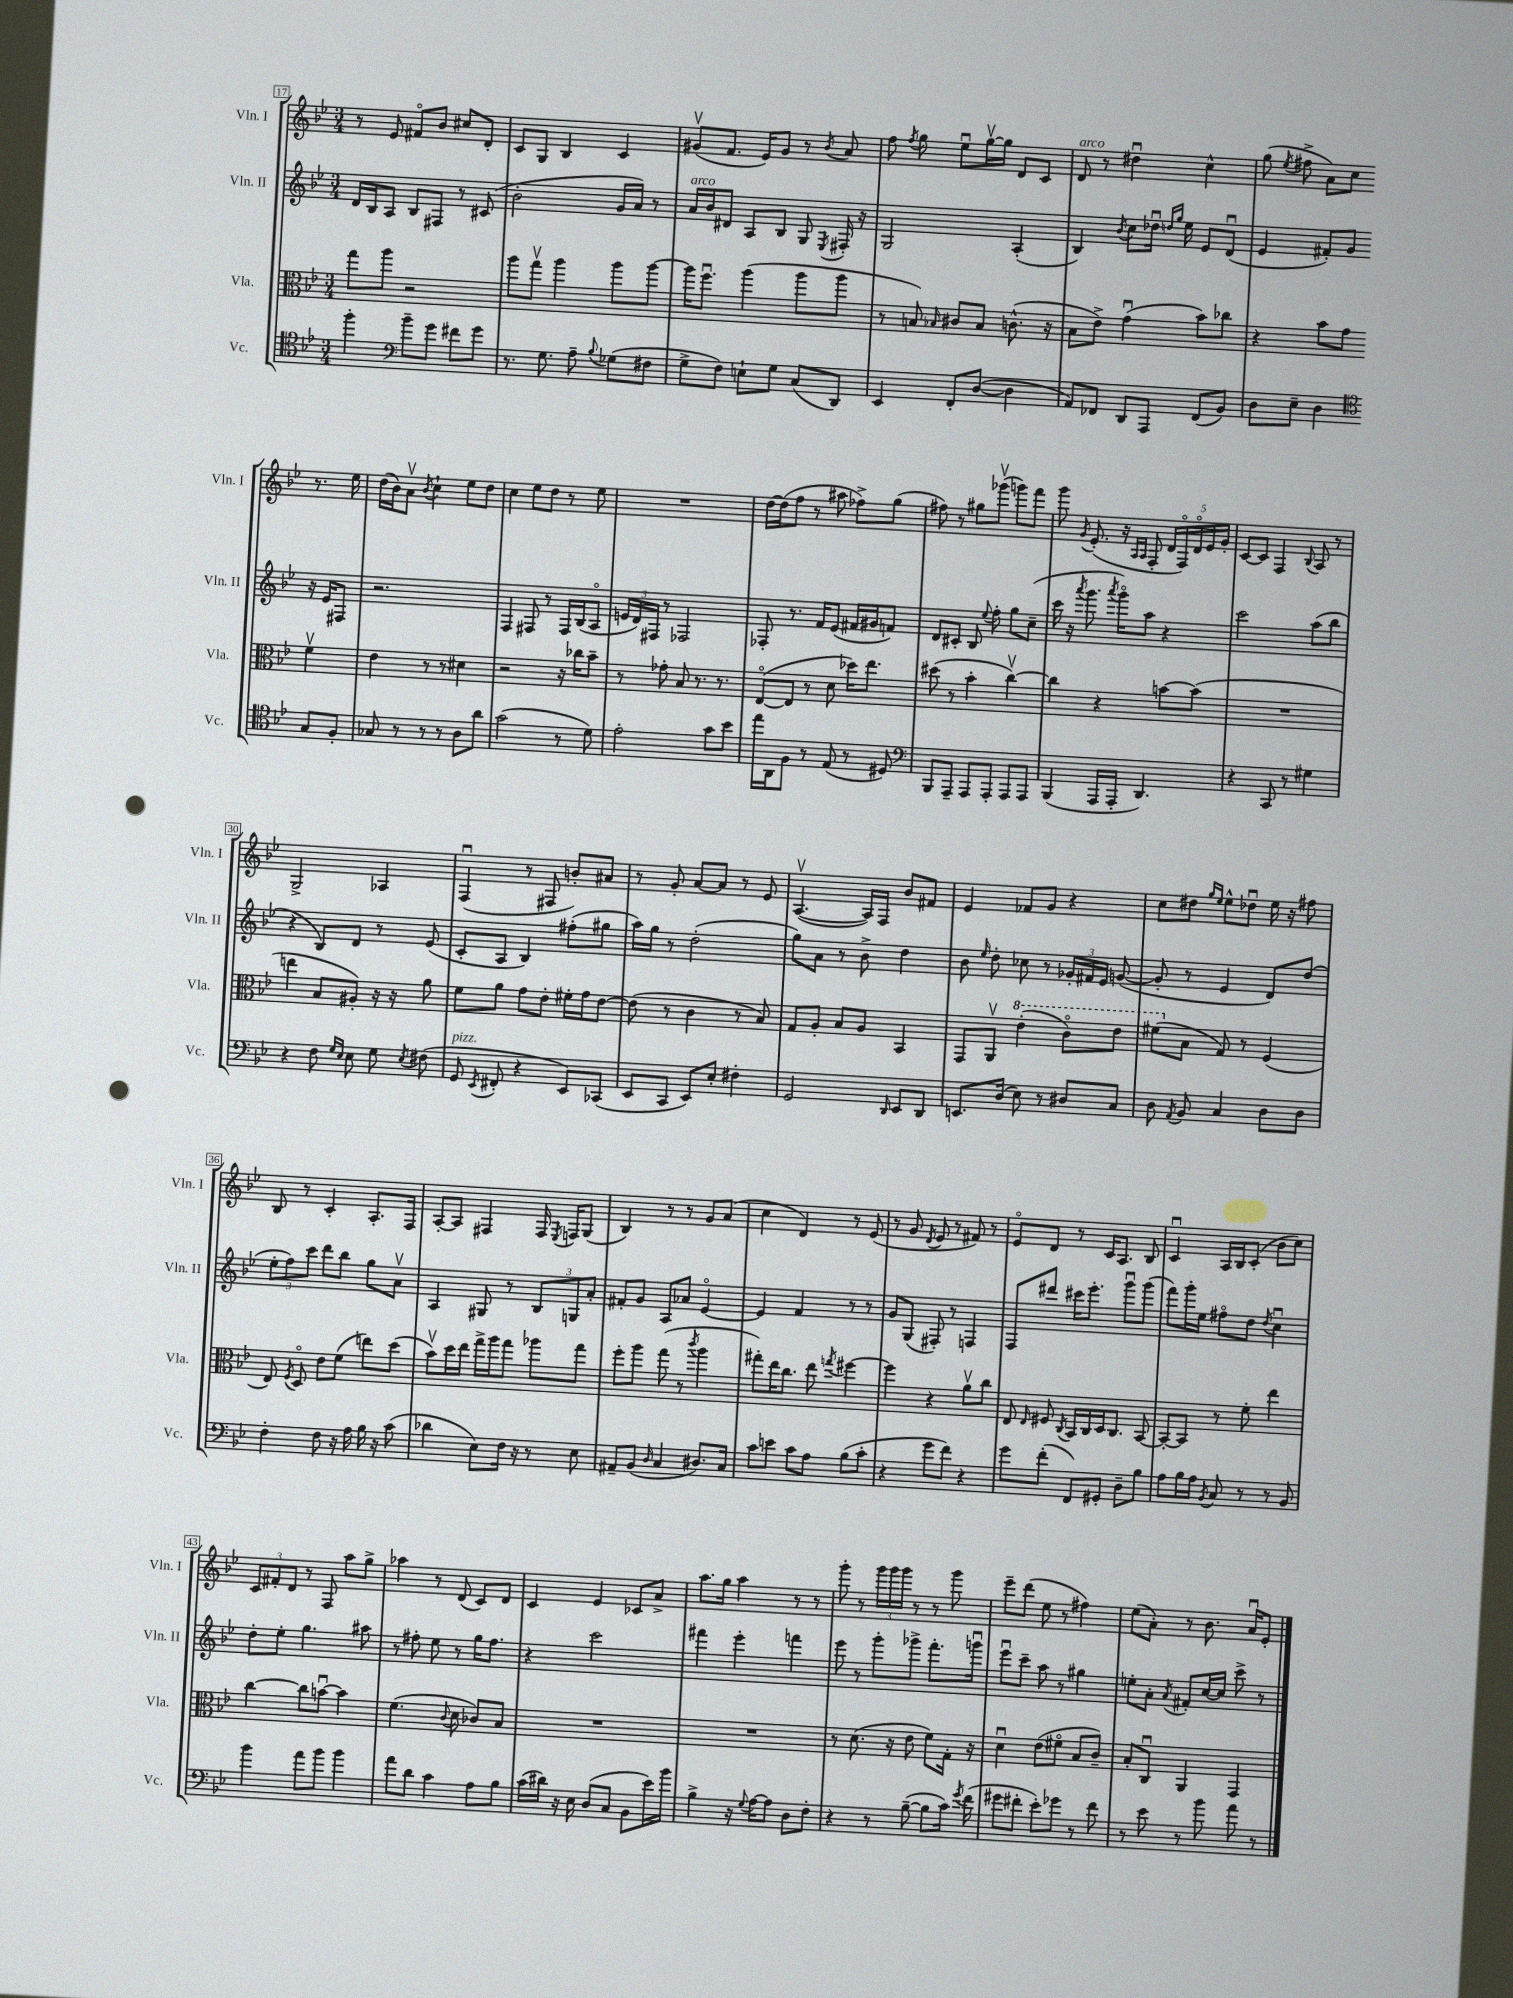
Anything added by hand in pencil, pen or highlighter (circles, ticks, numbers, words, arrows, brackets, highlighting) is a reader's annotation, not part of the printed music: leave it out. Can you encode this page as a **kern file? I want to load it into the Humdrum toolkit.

**kern	**kern	**kern	**kern
*part4	*part3	*part2	*part1
*staff4	*staff3	*staff2	*staff1
*I"Vc.	*I"Vla.	*I"Vln. II	*I"Vln. I
*I'Vc.	*I'Vla.	*I'Vln. II	*I'Vln. I
*clefC4	*clefC3	*clefG2	*clefG2
*k[b-e-]	*k[b-e-]	*k[b-e-]	*k[b-e-]
*M3/4	*M3/4	*M3/4	*M3/4
=17	=17	=17	=17
4ff'\	8gg\L	16d/LL	8r
.	.	16B-/J	.
.	8aa\J	8A/J	8e-/
*clefF4	*	*	*
8b-~\L	2r	8B-/L	8f#X/L
8g\J	.	8F#X/J	8b-/J
8f#X\L	.	8r	8cc#X/L
8g\J	.	(8c#X/	8d'/J
=18	=18	=18	=18
8.r	8aa\L	2b-'\	8c/L
.	8ggv\J	.	8G/J
8.G\	.	.	.
.	4aa\	.	4B-/
8A~\	.	.	.
8qqB-/	.	.	.
(8G-X\L	8aa\L	16g/LL	4c/
.	.	16a/JJ)	.
8F#X\J	[8aa\J	8r	.
=19	=19	=19	=19
!	!	!LO:TX:a:i:t=arco	!
8G^\L	16aa\KL]	16a/LL	(8g#Xv/L
.	8.ffu\J	16b-/J	.
8F\J)	.	8d#X/J	8.f/J
8En`\L	(4aa\	8A/L	.
.	.	.	16e-/KL)
8G\J	.	8B-/J	8g#/J
(8C/L	8aa\L	8G/	8r
.	.	8qE-/	8qb-/
8DD/J)	8aa\J	16F#X'/	8a/
.	.	16r	.
=20	=20	=20	=20
4EE-/	8r	2G/	8ff\
.	.	.	8qff/
.	8Bn/)	.	8gg\
.	16qqB-X/	.	.
8FF'/L	8c#X/L	.	8ee-u\L
([8D/J	8B-/J	.	[16ggv\L
.	.	.	16gg\JJ]
4D\]	(8.cn^^\	(4A'/	8d/L
.	.	.	8c/J
.	16r	.	.
=21	=21	=21	=21
!	!	!	!LO:TX:a:i:t=arco
8AA/L)	8B-\L	4B-/)	8d/
8FF-X/J	8e-^\J)	.	8r
.	.	8qb-/	.
8DD/L	(4gu\	8cc\L	4dd#Xu\
8AAA/J	.	16dd-Xu\Jk	.
.	.	16qqddn/LL	.
.	.	16qqgg/JJ	.
.	.	16ee-\	.
(8FF-/L	8b-\L)	8e-/L	4cc^^\
8BB-/J)	8cc-X\J	(8du/J	.
=22	=22	=22	=22
8D\L	4r	4e-/	(8gg\
.	.	.	8qee-/
8E-~\J	.	.	8ff#X^\
4D\	8b-\L	8f#X'/L)	8a\L)
.	8g\J	8g/J	8cc\J
*clefC4	*	*	*
8G/L	4fv\	16r	8.r
.	.	16e-/KL	.
8F'/J	.	8F#X/J	.
.	.	.	16ee-\
!!LO:LB:g=z
=23	=23	=23	=23
8G-X/	4e-\	2.r	(16dd\LL
.	.	.	16b-\J)
8r	.	.	8av\J
.	.	.	8qb-/
8r	8r	.	4cc`\
8r	8r	.	.
8A\L	4d#X\	.	8ee-\L
8a\J	.	.	8dd\J
=24	=24	=24	=24
(2g\	2r	4F/	4cc\
.	.	8F#X/	8ee-\L
.	.	8r	8dd\J
8r	16r	16F#/LL	8r
.	16cc-X\KL	(16B-/J	.
8d\)	8b-~\J	8A/J	8ee-\
=25	=25	=25	=25
2e-'\	8r	24en/LL	2.r
.	.	24d/)	.
.	.	24F#X/JJ	.
.	8g-X'\	8r	.
.	8B-/	2F-X/	.
.	8.r	.	.
8g\L	.	.	.
.	8.r	.	.
8b-\J	.	.	.
=26	=26	=26	=26
16ee-\LL	([8E-/L	8F-X'/	[16dd\LL
16AA\J	.	.	(16dd\J]
8F\J	8E-/J]	8.r	8ff\J
8r	8r	.	8r
.	.	16f/KL	.
(8E-/	8d\	(8e-/J	8aa#X\
8r	16dd-X\KL)	16f#X/LL	8ff-X^\L)
.	8.ee-\J	16g#X/J	.
8D#X/)	.	8fn/J)	(8gg\J
=27	=27	=27	=27
*clefF4	*	*	*
8BBB-/L	(8dd#X\	8d/L	8ff#X\)
8AAA~/J	8r	8c#X'/J	8r
8AAA/L	4b-'\	8B-/	8gg#X\L
.	.	8qqee-/	.
8AAA'/J	.	8ff'\	(8ggg-Xv\J
8AAA/L	[4ccv\)	8gg\L	8gggn\L)
8AAA/J	.	(8cc~\J	8fff\J
=28	=28	=28	=28
(4BBB-/	4cc\]	16ccc\	8ggg\
.	.	16r	.
.	.	8qaaa/	8qg/
.	.	8.ggg\	(8.e-'/
16AAA/LL	4r	.	.
.	.	8qaaa/	.
16AAA'/JJ	.	16ggg\KL)	16r
.	.	.	16qqA/LL
.	.	.	16qqA/JJ
4.DD/)	.	8aa\J	8F'/
.	[8bn\L	4r	20d/LL
.	.	.	20F/)
.	.	.	20d/
.	(8b\J]	.	.
.	.	.	20e-/
.	.	.	20g'/JJ
=29	=29	=29	=29
4r	2.r	2ccc\	[8c/L
.	.	.	8c/J]
8CC/	.	.	4F/
8r	.	.	.
.	.	.	8qqB-/
4G#X\	.	(8aa\L	8A/
.	.	8bb-\J	8r
!!LO:LB:g=z
=30	=30	=30	=30
4r	4een\	4r	2G^/
8F\	8B-/L	8B-/L)	.
16qqG/LL	.	.	.
16qqE-/JJ	.	.	.
8E-\	8A#X'/J)	8d/J	.
8G\	16r	8r	4A-X/
.	16r	.	.
8qE-/	.	.	.
(8F#X\	8a\	(8e-/	.
=31	=31	=31	=31
!LO:TX:a:i:t=pizz.	!	!	!
8GG/	8f\L	8c'/L	(4Fu/
8qEE-/	.	.	.
8FF#X'/	8a\J	8A/J	.
4r	8g\L	4B-/)	8r
.	8e-'\J	.	8F#X/
8EE-/L)	16f#X'\LL	(8ff#X'\L	8bn'/L)
.	16g\J	.	.
(8CC-X/J	[8e-\J	8gg#X\J	8a#X/J
=32	=32	=32	=32
8EE-/L	(8e-\]	16aa\LL)	8r
.	.	16gg\JJ	.
8CC/J	8r	8r	8g'/
8EE-/L)	4c\	(2dd'\	[8a/L
8E-'/J	.	.	8a/J]
4F#X'\	8r	.	8r
.	8B-/)	.	8e-/
=33	=33	=33	=33
2GG/	8G/L	8gg\L)	([4.Av/
.	8A'/J	8a\J	.
.	8B-/L	8r	.
.	8A/J	8b-^\	16A/LL])
.	.	.	16F/JJ
16qqDD/	.	.	.
8EE-/L	4BB-/	4dd\	8b-/L
8DD/J	.	.	8f#X/J
=34	=34	=34	=34
8.EEn/L	8GG/L	8b-\	4e-/
.	.	16qqee-/	.
.	8AAv/J	8dd'\	.
(16D/Jk	.	.	.
*	*8va	*	*
8E-\)	(4ee-'\	8cc-X\	8f-X/L
8r	.	8r	8g/J
8D#X/L	8cc\L)	24g-X'/LL	4r
.	.	24f#X/	.
.	.	24e-/JJ	.
8C/J	8ee-\J	([8gn/	.
=35	=35	=35	=35
8D\	(8ff#X\L	8g'/]	8cc\L
8qAA/	.	.	.
*	*X8va	*	*
8BB-/	8B-\J	8r	8dd#X\J
.	.	.	16qqgg/LL
.	.	.	16qqee-/JJ
4C/	8G/)	4e-/	8ee-^^\L
.	8r	.	8dd-Xu\J
8D\L	(4F/	8d/L)	16ee-\
.	.	.	16r
8D\J	.	(8dd/J	8ff#X\
!!LO:LB:g=z
=36	=36	=36	=36
4F'\	8E-/)	12ee-'\L	8B-/
.	.	12ff\)	.
.	8qF/	.	.
.	8D/	.	8r
.	.	12ccc\J	.
8F\	8e-\L	8ddd\L	4c'/
16r	(8f\J	8bb-\J	.
16A\	.	.	.
16B-\	8een\L)	8gg\L	8.A'/L
16r	.	.	.
(8c\	(8dd\J	8av\J	.
.	.	.	16F/Jk
=37	=37	=37	=37
4d-X\	8b-v\L)	4A/	[8A'/L
.	16dd\L	.	8A/J]
.	16ee-\JJ	.	.
8E-\L)	16gg^\LL	8G#X/	4F#X/
.	16aa\J	.	.
16F\Jk	8gg\J	8r	.
16r	.	.	.
8r	8aa-X\L	12B-/L	16F#/
.	.	.	8qE-/
.	.	.	16Fn/KL
.	.	12Gn/	.
8E-\	8gg\J	.	(8G/J
.	.	12a'/J	.
=38	=38	=38	=38
8AA#X~/L	8ff'\L	8f#X'/L	4B-/)
(8BB-/J	8aa\J	8g/J	.
16qqD/	.	.	.
4C/	(8gg\	8A/L	8r
.	8r	8a-X/J	8r
.	8qccc/	.	.
8.D#X/L)	4aa\	[4e-/	8g/L
.	.	.	(8a/J
16C/Jk	.	.	.
=39	=39	=39	=39
8c\L	8gg#X'\L)	4e-/]	4cc\
8en\J	16ee-\K	.	.
.	8.cc\J	.	.
8c\L	.	4f/	4d/)
8A\J	8ee-\	.	.
.	8qggn/	.	.
(8B-\L	[4ff#X\	8r	8r
8c'\J	.	8r	(8e-/
=40	=40	=40	=40
4r	4ff#\]	8g/L	8r
.	.	(8G/J	8g/
.	.	.	8qd/
8g\L	4r	8F#X'/)	8e-/
8f\J)	.	8r	8r
4r	8av\L	4Fn/	8f#X/)
.	8cc\J	.	8r
=41	=41	=41	=41
8g\L	8E-/	8F/L	8e-/L
.	16qqE-/	.	.
(8f'\J	8F#X/	8ddd#X/J	8d/J
.	8qC/	.	.
8FF/L)	16BB-/LL	16ccc#X\KL	8r
.	16C/	8.eee-'\J	.
8GG#X'/J	16D/J	.	16c/KL
.	8.C/J	.	8.A/J
8D~\L	.	8gggu\L	.
8B-\J	[8BB-/	(8ggg\J	8B-/
=42	=42	=42	=42
8A\L	8BB-'/L_	8fff\L)	4cu/
16B-\L	8BB-/J]	16ggg'\L	.
16A\JJ	.	16ee-\JJ	.
8qBB-/	.	.	.
8C/	8r	8ff#X\L	16A/LL
.	.	.	16B-/J
8r	8f'\	8dd\J	(8c'/J
.	.	8qdd/	.
8r	4ee-\	4ccu\	8b-\L
8BB-/	.	.	8cc\J)
!!LO:LB:g=z
=43	=43	=43	=43
4b-\	[4cc\	8dd'\L	12c/L
.	.	.	12f#X'/
.	.	8ee-'\J	.
.	.	.	12d/J
8a\L	8cc\L]	4.gg\	8r
8b-\J	[8bnu\J	.	8F/
4b-\	4b\]	.	8aa\L
.	.	8aa#X\	8gg^\J
=44	=44	=44	=44
8a\L	(4.f\	8r	4aa-X\
8d\J	.	8ff#X'\	.
4c\	.	8ee-\	8r
.	8qqc/	.	.
.	8d\	8r	(8d/
8A\L	8c-X/L)	16gg\KL	8c/L)
.	.	8.ff#\J	.
8B-\J	8B-/J	.	8d/J
=45	=45	=45	=45
(16c\LL	2.r	4r	4c/
16d#X\JJ)	.	.	.
16r	.	.	.
16E-\	.	.	.
(8D/L	.	2ccc\	4e-/
8C/J	.	.	.
8BB-\L	.	.	8c-X/L
16e-\L)	.	.	8a^/J
16b-\JJ	.	.	.
=46	=46	=46	=46
4B-^\	2.r	4fff#X\	8.aa\L
.	.	.	16gg\Jk
16r	.	4eee-'\	4aa\
8qqG/	.	.	.
[16A\KL	.	.	.
8A\J]	.	.	.
8D\L	.	4fffn\	8r
8F'\J	.	.	8r
=47	=47	=47	=47
4r	8r	8eee-\	8ggg'\
.	(8.d\	8r	8r
8r	.	8ggg'\L	24ggg\LL
.	.	.	24ggg\
.	16r	.	.
.	.	.	24ggg\JJ
([8B-~\	8e-\	8ggg-X^\J	8r
8B-\L]	8f\L)	8.fff'\L	8r
16c\Jk)	16G'\Jk	.	8ggg\
8qg/	.	.	.
(16f\	16r	16gggnu\Jk	.
=48	=48	=48	=48
8g#X\L	4du\	8eee-u\L	8eee-~\L
8f#X'\J	.	8ccc~\J	(8ddd\J
8e-'\L)	(8e-\L	8aa\	8ee-\
8g-X\J	8f#X\J	8r	8r
8r	8B-/L	4gg#X\	4ff#X\)
8f#\	8c~/J)	.	.
=49	=49	=49	=49
8r	8B-'/L	8een'\L	(8ee-\L
8e-\	8Cu/J	8a'\J	8a'\J)
.	.	8qa/	.
8r	4AA/	8f#X'/L	8r
8b-\	.	[16cc/L	8.b-\
.	.	16cc/JJ]	.
8a\	4GG/	8ccc^\	.
.	.	.	16au/KL
8r	.	8r	8e-'/J
==	==	==	==
*-	*-	*-	*-
